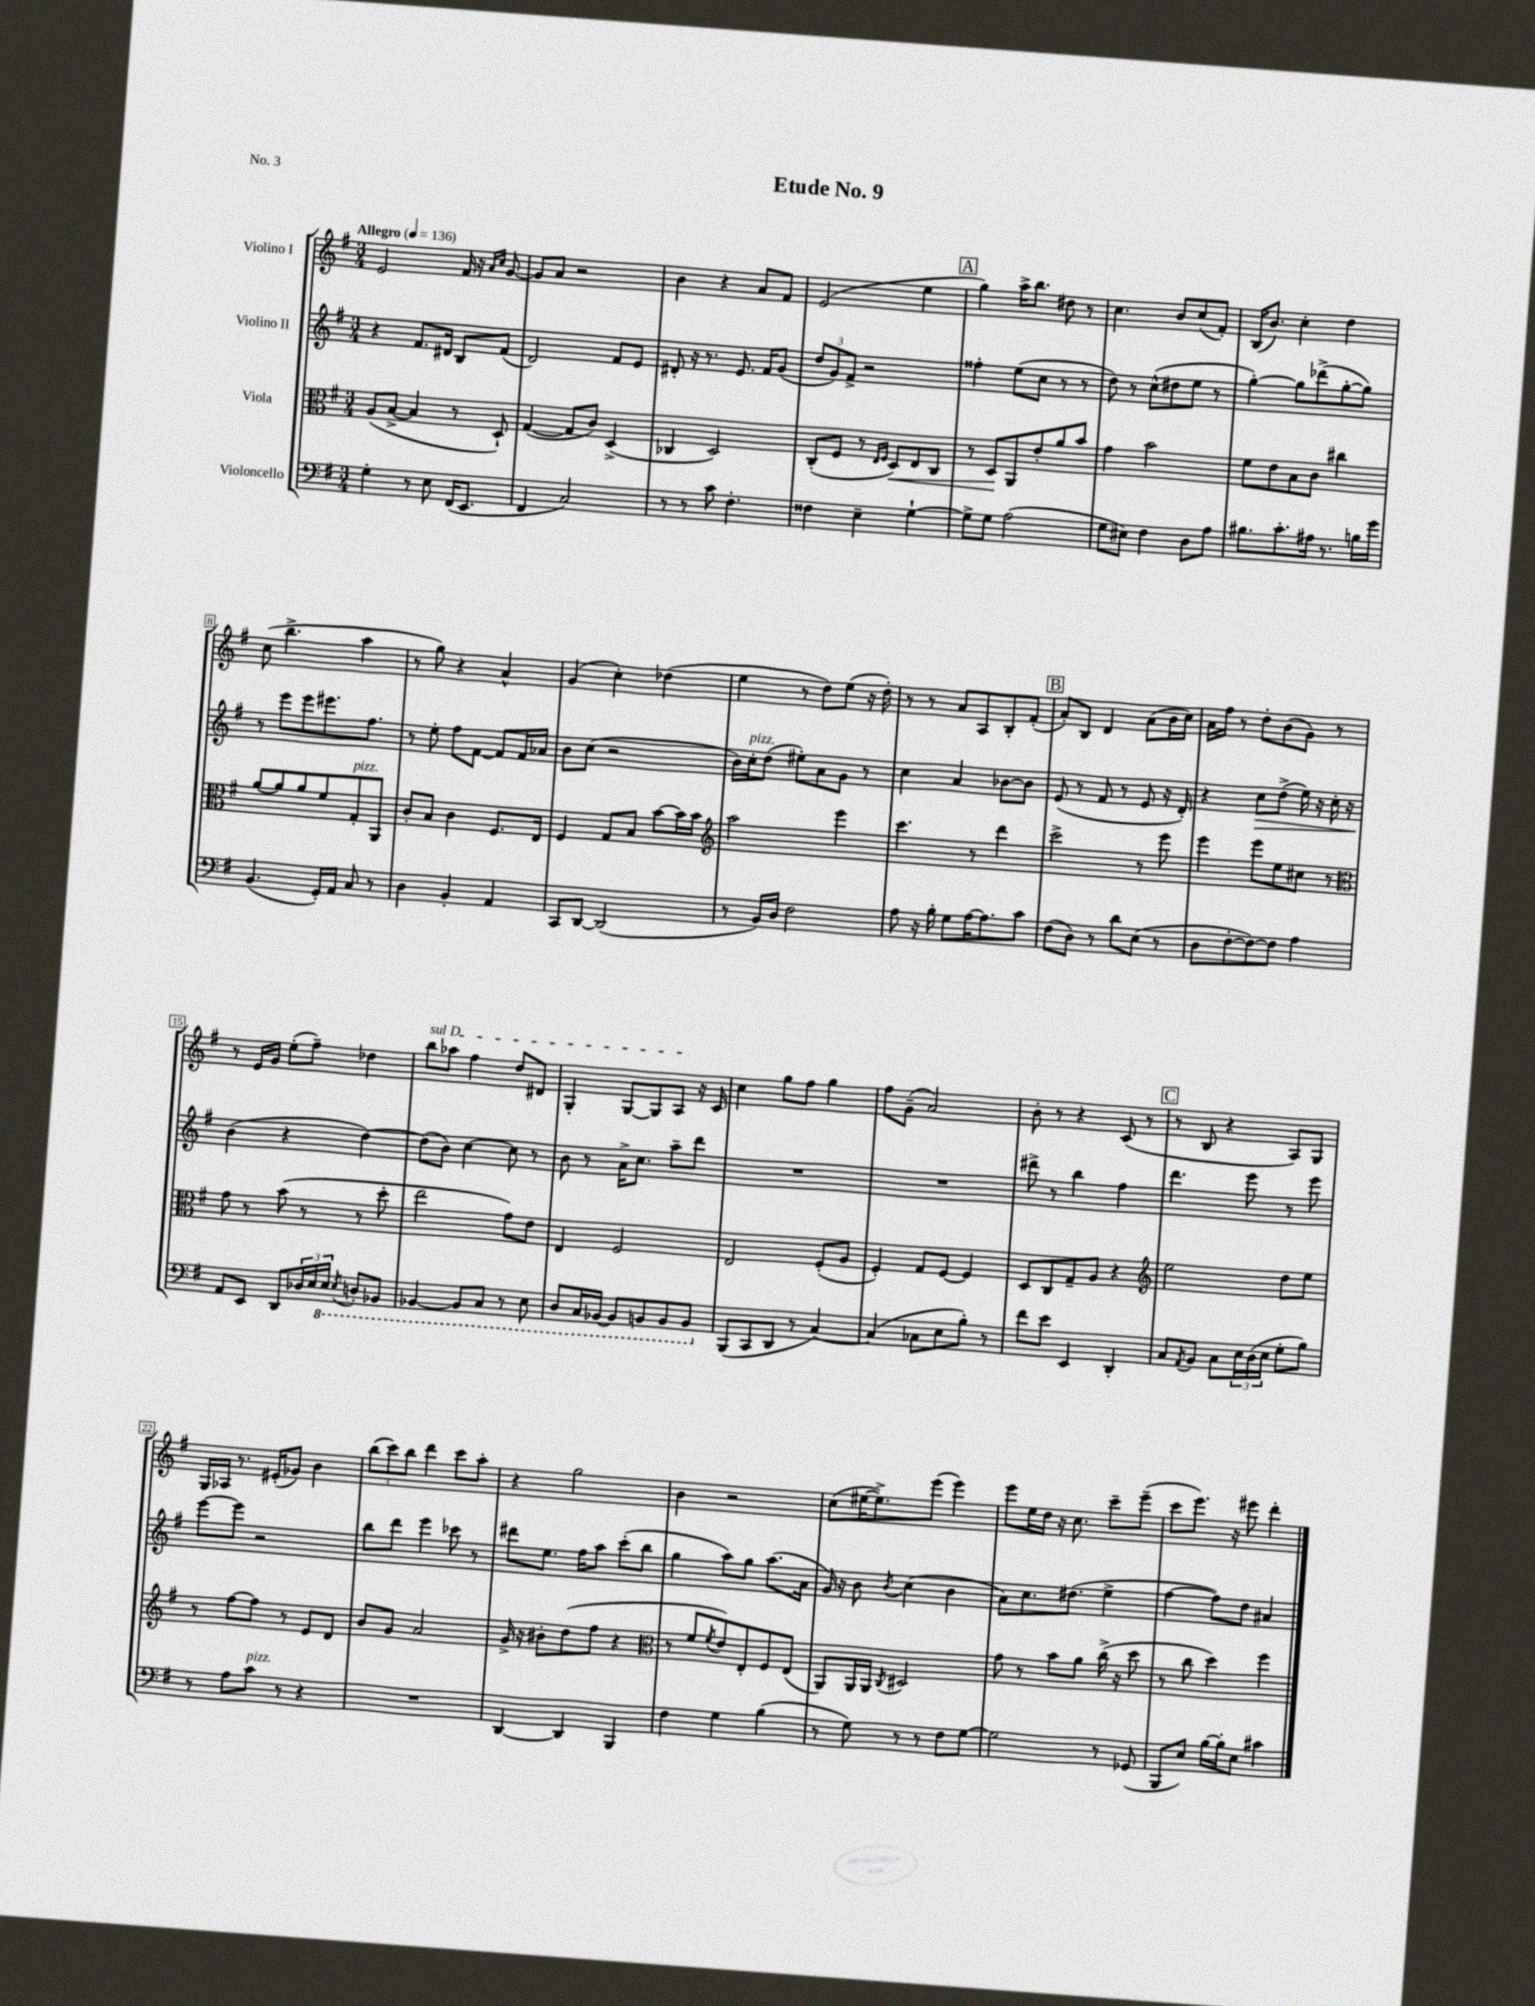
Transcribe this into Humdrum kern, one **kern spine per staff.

**kern	**kern	**dynam	**kern	**dynam	**kern
*part4	*part3	*part3	*part2	*part2	*part1
*staff4	*staff3	*staff3	*staff2	*staff2	*staff1
*I"Violoncello	*I"Viola	*	*I"Violino II	*	*I"Violino I
*clefF4	*clefC3	*	*clefG2	*	*clefG2
*k[f#]	*k[f#]	*	*k[f#]	*	*k[f#]
*M3/4	*M3/4	*	*M3/4	*	*M3/4
*MM136	*MM136	*	*MM136	*	*MM136
=1	=1	=1	=1	=1	=1
!	!	!	!	!	!LO:TX:a:B:t=Allegro
4G'\	(8A/L	.	4r	.	2e/
.	[8B^/J	.	.	.	.
8r	4B/]	.	8.f#/L	.	.
8E\	.	.	.	.	.
.	.	.	16d#X/Jk	.	.
(16FF#/KL	8r	.	8B/L	.	16f#/
8.EE/J	.	.	.	.	16r
.	.	.	.	.	16qqa/LL
.	.	.	.	.	16qqcc/JJ
.	8D`/)	.	(8f#/J	.	[8g/
=2	=2	=2	=2	=2	=2
4FF#/	([4G/	.	2d/)	.	8g/L]
.	.	.	.	.	8a/J
2C/)	8G/L]	.	.	.	2r
.	8c/J)	.	.	.	.
.	(4D^/	.	8f#/L	.	.
.	.	.	8e/J	.	.
=3	=3	=3	=3	=3	=3
8r	4C-X/	.	8d#X'/	.	4b\
8r	.	.	16r	.	.
.	.	.	8.r	.	.
8c\	2D/)	.	.	.	4r
4.F#'\	.	.	8.e/	.	.
.	.	.	.	.	8a/L
.	.	.	16f#/KL	.	.
.	.	.	(8g/J	.	8f#/J
=4	=4	=4	=4	=4	=4
4F##X\	(8C'/L	.	12dd/L	.	(2e/
.	.	.	12g/)	.	.
.	8F#/J	.	.	.	.
.	.	.	12f#^/J	.	.
4E~\	8r	.	2r	.	.
.	16qqE/LL	.	.	.	.
.	16qqF#/JJ	.	.	.	.
!	!	!LO:HP:b	!	!	!
.	8D/L)	<	.	.	.
[4G`\	8E/	.	.	.	4ee\
.	8C/J	.	.	.	.
!!LO:REH:place=s1:t=A
=5	=5	=5	=5	=5	=5
8G^\L]	8r	.	4ff##X'\	.	4gg\)
8G\J	8D/L	.	.	.	.
(2A\	8AA/	[	(8ee\L	.	16aa^\KL
.	.	.	.	.	8.bb\J
.	8e'/	.	8cc\J	.	.
.	8a/	.	8r	.	8dd#X\
.	8b/J	.	8r	.	8r
=6	=6	=6	=6	=6	=6
8G\L	4g\	.	8dd\)	.	4.cc\
8E#X\J)	.	.	8r	.	.
4F#\	2b\	.	(8cc^^\L	.	.
.	.	.	8dd#X\	.	8b/L
8D\L	.	.	8ee\J	.	(8cc/
8A\J	.	.	8r	.	8f#'/J)
=7	=7	=7	=7	=7	=7
8.B#X\L	8f#\L	.	[4gg'\)	.	(16B/KL
.	.	.	.	.	8.b/J)
.	8e\	.	.	.	.
8.c'\	.	.	.	.	.
.	8B\	.	8gg\L]	.	4cc'\
16A#X\Jk	8c\J	.	(8ddd-X^\	.	.
8.r	.	.	.	.	.
.	4cc#X\	.	[8gg'\	.	4dd\
16Bn\LL	.	.	8gg\J])	.	.
16g\JJ	.	.	.	.	.
!!LO:LB:g=z
=8	=8	=8	=8	=8	=8
(4.BB/	[8a/L	.	8r	.	(8cc\
.	8a/]	.	8eee\L	.	4.bb^\
.	8a/	.	8eee\	.	.
16GG'/LL)	8f#/	.	8.eee#X\	.	.
16AA/JJ	.	.	.	.	.
!	!LO:TX:a:i:t=pizz.	!	!	!	!
8C/	8G'/	.	.	.	4aa\
.	.	.	8.ff#\J	.	.
8r	8AA/J	.	.	.	.
=9	=9	=9	=9	=9	=9
4D\	8c'/L	.	8r	.	8r
.	8B/J	.	8ee'\	.	8gg\)
4BB'/	4c\	.	8ff#\L	.	4r
.	.	.	[8f#\J	.	.
4AA/	8.F#/L	.	8f#/L]	.	4a^^/
.	.	.	16f#/L	.	.
.	16E/Jk	.	16a-X/JJ	.	.
=10	=10	=10	=10	=10	=10
8CC/L	4F#/	.	8b\L	.	(4g/
[8DD/J	.	.	(8cc\J	.	.
(2DD/]	8G/L	.	2r	.	4cc'\)
.	8B/J	.	.	.	.
.	[8b\L	.	.	.	(4dd-X\
.	16b\L]	.	.	.	.
.	16b\JJ	.	.	.	.
=11	=11	=11	=11	=11	=11
*	*clefG2	*	*	*	*
8r	2aa\	.	16b\LL)	.	4ee\
!	!	!	!LO:TX:a:i:t=pizz.	!	!
.	.	.	16cc'\J	.	.
16BB/LL)	.	.	(8dd\J	.	.
16D/JJ	.	.	.	.	.
2F#\	.	.	8ee#X'\L)	.	8r
.	.	.	8a\	.	8dd\L)
.	4eee\	.	8g\J	.	(8ee\J
.	.	.	8r	.	16r
.	.	.	.	.	16dd'\)
=12	=12	=12	=12	=12	=12
8A\	4.ccc\	.	4cc\	.	8r
16r	.	.	.	.	8r
16B'\	.	.	.	.	.
8G\L	.	.	4a/	.	8a/L
[16A\K	8r	.	.	.	8A/
8.A\]	.	.	.	.	.
.	4ddd\	.	[8b-X\L	.	8B'/
8c\J	.	.	8b-\J]	.	(8f#'/J
!!LO:REH:place=s1:t=B
=13	=13	=13	=13	=13	=13
(8F#\L	2ccc^\	.	(8e/	.	8a'/L)
8D\J)	.	.	8r	.	8B/J
8r	.	.	8f#/	.	4d/
8d\L	.	.	8r	.	.
(8E\J	8r	.	8e/	.	(8a\L
8r	8eee\	.	16r	.	16b\L
.	.	.	16d'/)	.	16cc\JJ)
=14	=14	=14	=14	=14	=14
8D\L	4eee\	.	4r	.	16a\LL
.	.	.	.	.	16ff#\JJ
[8F#'\	.	.	.	.	8r
!	!	!	!	!LO:HP:b	!
8F#\_)	8eee\L	.	8cc\L	>	8dd'\L
8F#\J]	8ee\	.	(8dd^\J	.	(8b\
4A\	8cc#X\J	.	16ee\)	.	8g\J)
.	.	.	16r	.	.
.	8r	.	16cc'\	.	8r
.	.	.	16r	.	.
!!LO:LB:g=z
=15	=15	=15	=15	=15	=15
*	*clefC3	*	*	*	*
8AA/L	8g\	.	(4b\	.	8r
8EE/J	8r	.	.	.	16e/LL
.	.	.	.	.	16g/JJ
8DD/L	(8b\	.	4r	]	(8ee'\L
24D-X/L	8r	.	.	.	8ff#~\J)
24E/	.	.	.	.	.
*8ba	*	*	*	*	*
24EE/JJ	.	.	.	.	.
8qEE/	.	.	.	.	.
8DDn'/L	8r	.	[4dd\)	.	4dd-X\
8BBB-X/J	8dd'\	.	.	.	.
=16	=16	=16	=16	=16	=16
!	!	!	!	!	!LO:TX:a:i:t=sul D
[4BBB-X/	2ee\	.	(8dd\L]	.	8bb\L
.	.	.	8b\J)	.	8aa-X\J
8BBB-/L]	.	.	[4cc\	.	4ff#\
8CC/J	.	.	.	.	.
8r	8g\L)	.	8cc\]	.	8dd/L
8EE\	8e\J	.	8r	.	8d#X/J
=17	=17	=17	=17	=17	=17
8DD/L	4E/	.	8b\	.	4G'/
16CC/L	.	.	8r	.	.
[16BBB-X/JJ	.	.	.	.	.
8BBB-/L]	2F#/	.	16a^\KL	.	[8G/L
.	.	.	8.cc\J	.	.
8BBBn/	.	.	.	.	8G/]
8BBB/	.	.	8aa~\L	.	8A/J
8BBB/J	.	.	8ddd\J	.	16r
.	.	.	.	.	16c/
=18	=18	=18	=18	=18	=18
*X8ba	*	*	*	*	*
(8BBB/L	2E/	.	2.r	.	4cc\
8CC/	.	.	.	.	.
8DD/J	.	.	.	.	8gg\L
8r	.	.	.	.	8ff#\J
[4C/)	(8F#'/L	.	.	.	4gg\
.	8A/J	.	.	.	.
=19	=19	=19	=19	=19	=19
(4C/]	4F#'/)	.	2.r	.	8ff#\L
.	.	.	.	.	(8g~\J
8C-X\L	8G/L	.	.	.	2a/)
8E\	[8F#/J	.	.	.	.
8B'\J)	4F#/]	.	.	.	.
8r	.	.	.	.	.
=20	=20	=20	=20	=20	=20
8f#\L	8D/L	.	8ddd#X^\	.	8b'\
8e\J	8C/	.	8r	.	8r
4EE/	8G~/	.	4bb\	.	4r
.	8A/J	.	.	.	.
4DD'/	4r	.	4ff#\	.	(8c/
.	.	.	.	.	8r
!!LO:REH:place=s1:t=C
=21	=21	=21	=21	=21	=21
*	*clefG2	*	*	*	*
8C/L	2ee\	.	4.ddd\	.	8r
8qAA/	.	.	.	.	.
8BB/J	.	.	.	.	8B/
8C\L	.	.	.	.	4r
24E\L	.	.	8eee\	.	.
(24D\	.	.	.	.	.
24E\JJ	.	.	.	.	.
8G'\L	8dd\L	.	8r	.	8A/L)
8B\J)	8ee\J	.	8eee\	.	8G/J
!!LO:LB:g=z
=22	=22	=22	=22	=22	=22
8r	8r	.	[8eee\L	.	16G/LL
.	.	.	.	.	16A-X/JJ
8A\L	[8ff#\L	.	8eee\J]	.	8.r
!LO:TX:a:i:t=pizz.	!	!	!	!	!
8c\J	8ff#\J]	.	2r	.	.
.	.	.	.	.	(16e#X'/KL
8r	8r	.	.	.	8g-X/J)
4r	8e/L	.	.	.	4b\
.	8d/J	.	.	.	.
=23	=23	=23	=23	=23	=23
2.r	8b/L	.	8bb\L	.	(12bb\L
.	.	.	.	.	12ccc\)
.	8g/J	.	8ddd\J	.	.
.	.	.	.	.	12bb\J
.	2a/	.	4eee\	.	4ddd\
.	.	.	8ccc-X\	.	8ccc\L
.	.	.	8r	.	8aa'\J
=24	=24	=24	=24	=24	=24
[4DD/	16g^/	.	8ddd#X\L	.	4r
.	16r	.	.	.	.
.	8b#X'\L	.	8.ee\J	.	.
4DD/]	(8dd\	.	.	.	2gg\
.	.	.	16ff#\KL	.	.
.	8ff#\J	.	8aa\J	.	.
4BBB/	4r	.	(8ccc'\L	.	.
.	.	.	8bb\J	.	.
=25	=25	=25	=25	=25	=25
*	*clefC3	*	*	*	*
4F#\	8r	.	4gg\	.	4b\
.	8f#/L	.	.	.	.
.	8qf#/	.	.	.	.
4G\	8e/)	.	8aa\L)	.	2r
.	8E'/	.	8gg\J	.	.
(4B\	8F#/	.	(8.aa\L	.	.
.	(8E/J	.	.	.	.
.	.	.	16a\Jk	.	.
=26	=26	=26	=26	=26	=26
8r	8AA/L)	.	16g/)	.	(8cc\L
.	.	.	16r	.	.
8G\)	16AA/L	.	8b\	.	[16ee#X\K
.	16AA/JJ	.	.	.	8.ee#^\])
.	8qC/	.	8qb/	.	.
8r	2D#X/	.	(4cc\	.	.
8r	.	.	.	.	(8eee\J
8F#\L	.	.	4b\	.	4eee\)
[8G\J	.	.	.	.	.
=27	=27	=27	=27	=27	=27
2G\]	8g\	.	8a\L)	.	8eee\L
.	8r	.	8.cc\	.	16ee\L
.	.	.	.	.	16dd\JJ
.	8b\L	.	.	.	16r
.	.	.	(8.dd#X\J	.	8.cc\
.	8a\J	.	.	.	.
8r	(16cc^\	.	4ee^\	.	8ccc~\L
.	16r	.	.	.	.
(8GG-X/	8dd\	.	.	.	(8eee~\J
=28	=28	=28	=28	=28	=28
8BBB/L	8r	.	[4ff#\	.	8ccc\L
8E/J)	8cc\	.	.	.	8.eee\J)
[16B\LL	4dd\)	.	8ff#\L])	.	.
16B'\J]	.	.	.	.	16r
8E\J	.	.	8dd\J	.	8eee#X\
4c#X\	4ff#\	.	4a#X/	.	4ddd'\
==	==	==	==	==	==
*-	*-	*-	*-	*-	*-
